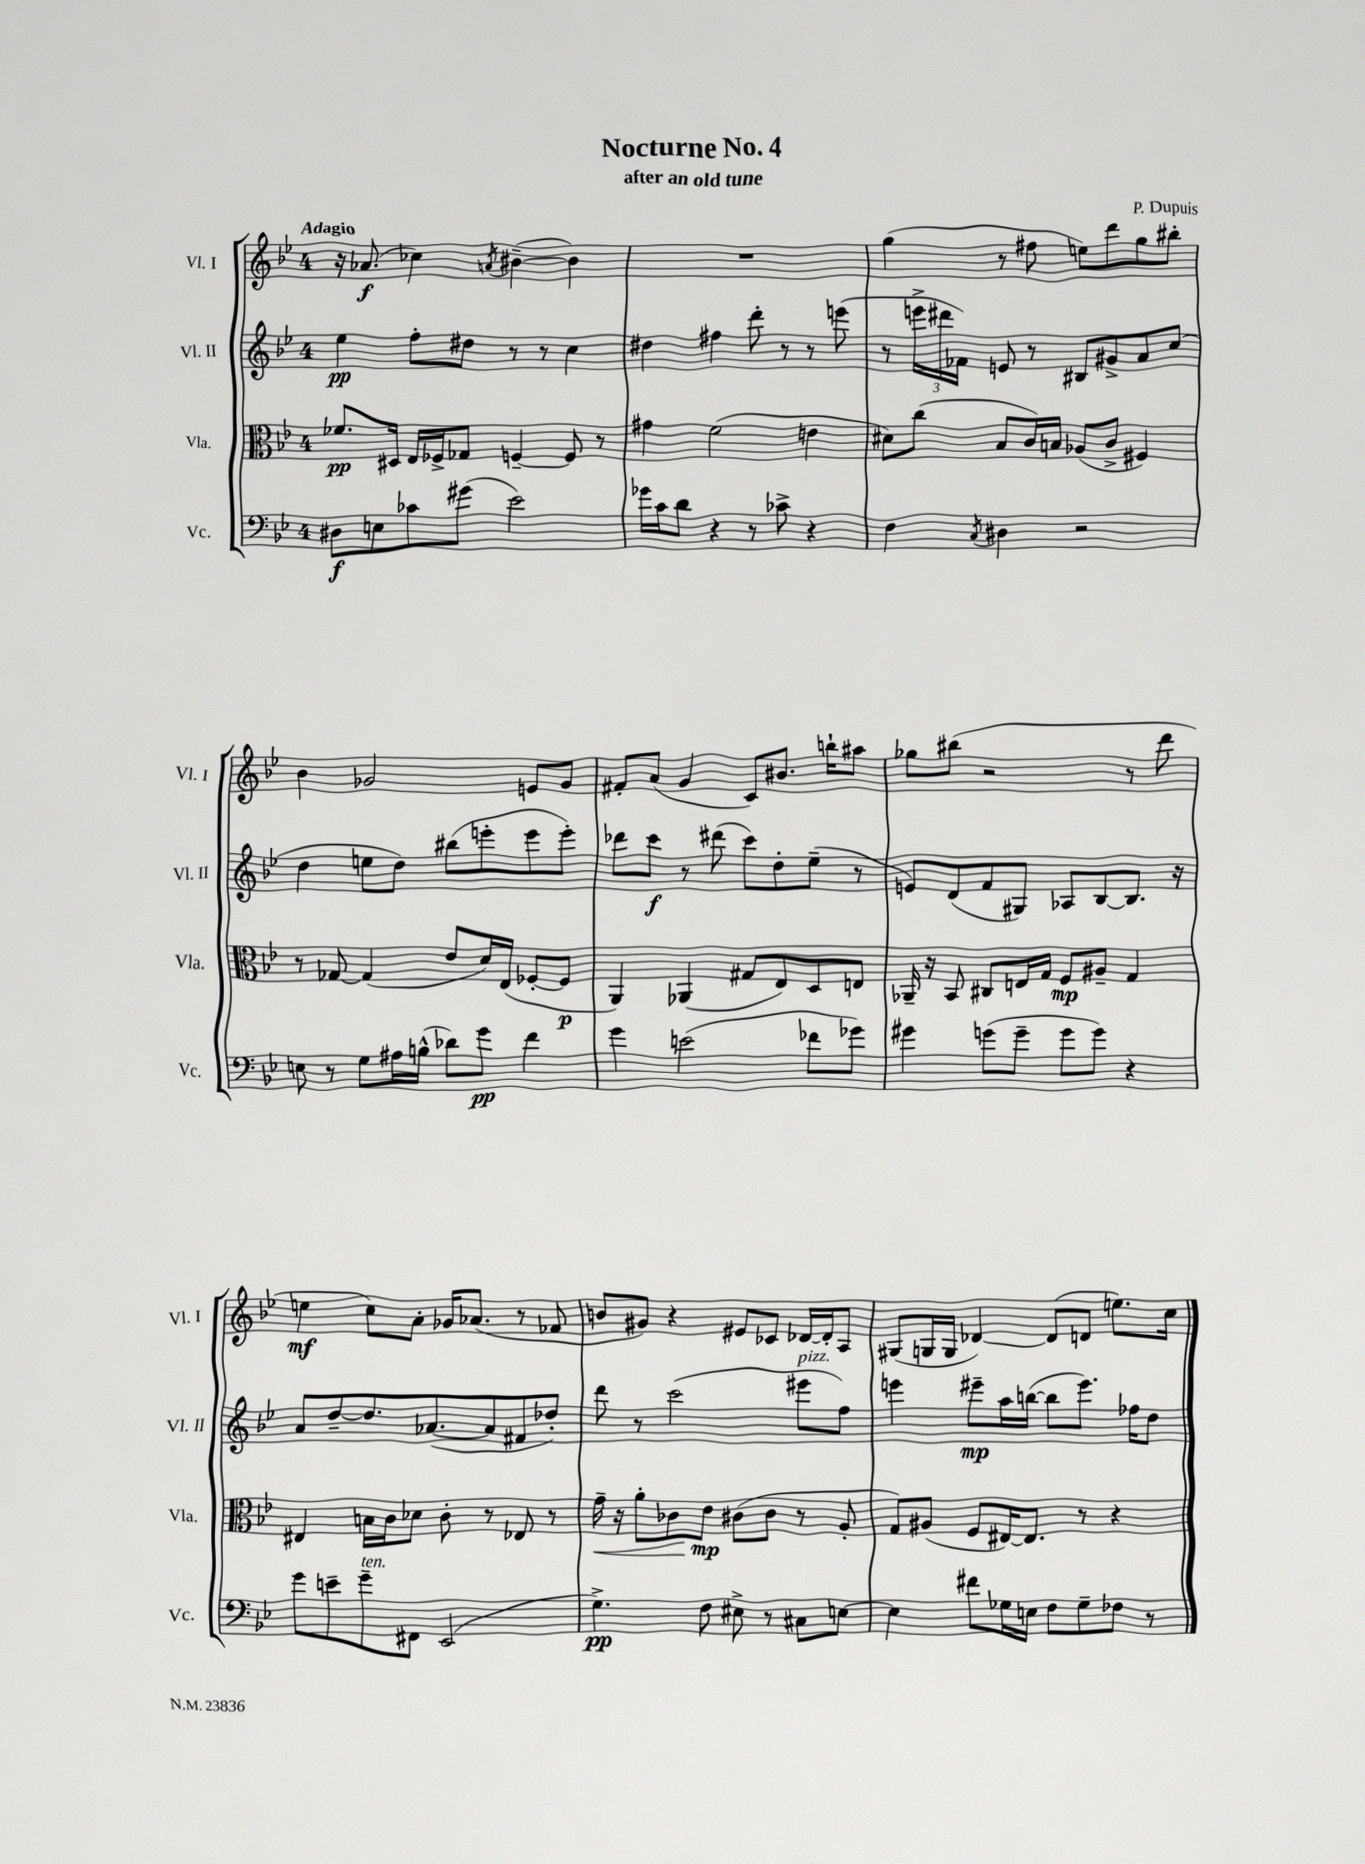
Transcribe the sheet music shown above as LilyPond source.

\header { title = "Nocturne No. 4" composer = "P. Dupuis" subtitle = "after an old tune" }
<<
\new StaffGroup <<
\new Staff = "s0" \with { instrumentName = "Vl. I" shortInstrumentName = "Vl. I" } {
    \clef treble \key bes \major \once \override Staff.TimeSignature.style = #'single-digit \time 4/4 \tempo "Adagio"
    r16 aes'8.\f( ces''4) \acciaccatura { a'8 } bis'4~--( bis'4) |
    R1 |
    g''4( r8 fis''8 e''8) d'''8 g''8 bis''8-. |
    bes'4 ges'2 e'8 ges'8 |
    fis'8-. a'8( g'4 c'8) bis'8. b''16-! ais''8 |
    ges''8 bis''8( r2 r8 d'''8 |
    e''4\mf c''8) a'8-. ges'16 aes'8.( r8 fes'8 |
    b'8 gis'8) r4 eis'8 ces'8 des'16~ des'16-. a8 |
    gis8( g16 g16 des'4~) des'8( d'8 e''8.) c''16 \bar "|." |
}
\new Staff = "s1" \with { instrumentName = "Vl. II" shortInstrumentName = "Vl. II" } {
    \clef treble \key bes \major \once \override Staff.TimeSignature.style = #'single-digit \time 4/4
    ees''4\pp f''8-. dis''8 r8 r8 c''4 |
    dis''4 fis''4 d'''8-. r8 r8 e'''8( |
    r8 \tuplet 3/2 { e'''16-> dis'''16 fes'16) } e'8 r8 bis8 gis'8-> a'8 c''8( |
    d''4 e''8 d''8) bis''8( e'''8-. e'''8 e'''8-.) |
    des'''8 c'''8\f r8 dis'''8( c'''8) d''8-. ees''8--( r8 |
    e'8) d'8( f'8 gis8) aes8 bes8~ bes8. r16 |
    a'8 d''8~-- d''8. aes'8.~( aes'8 fis'8 des''8-.) |
    d'''8 r8 c'''2( eis'''8^\markup { \italic "pizz." } f''8) |
    e'''4 eis'''8--\mp a''16 b''16~( b''8 eis'''8.) fes''16 d''8 \bar "|." |
}
\new Staff = "s2" \with { instrumentName = "Vla." shortInstrumentName = "Vla." } {
    \clef alto \key bes \major \once \override Staff.TimeSignature.style = #'single-digit \time 4/4
    fes'8.\pp dis16 ees16 fes16-> ges8 f4~-- f8 r8 |
    gis'4 f'2( e'4 |
    dis'8) c''8( bes8 c'16) b16 aes8( c'8-> fis4) |
    r8 ges8~ ges4( ees'8 d'16) ees16( fes8~-. fes8\p |
    a,4) aes,4( gis8 ees8) d8 e8 |
    aes,16-- r16 bes,8 cis8 e16 g16 f8\mp ais8-- g4 |
    eis4 b16 c'16 des'8 c'8-. r8 ees8 r8 |
    g'16--\< r16 a'8-. ces'8 ees'8\mp\! cis'8( cis'8 r8 a8-. |
    g8) ais8( f8 eis16~) eis8. r8 r4 \bar "|." |
}
\new Staff = "s3" \with { instrumentName = "Vc." shortInstrumentName = "Vc." } {
    \clef bass \key bes \major \once \override Staff.TimeSignature.style = #'single-digit \time 4/4
    dis8\f e8 ces'8 gis'8( ees'2) |
    ges'16 c'16 d'8 r4 r8 ces'8-> r4 |
    f4 \acciaccatura { c8 } dis4 r2 |
    e8 r8 g8 ais16 b16-^( des'8) g'8\pp f'4 |
    g'4 e'2( fes'8 ges'8) |
    gis'4 g'8( g'8-- g'8 g'8) r4 |
    g'8 e'8-- g'8--^\markup { \italic "ten." } fis,8 ees,2( |
    g4.->\pp) f8 eis8-> r8 cis8 e8~ |
    e4 fis'8 ges16 e16 f8 ges8-- fes8 r8 \bar "|." |
}
>>
>>
\layout { \context { \Score \remove "Bar_number_engraver" } }
